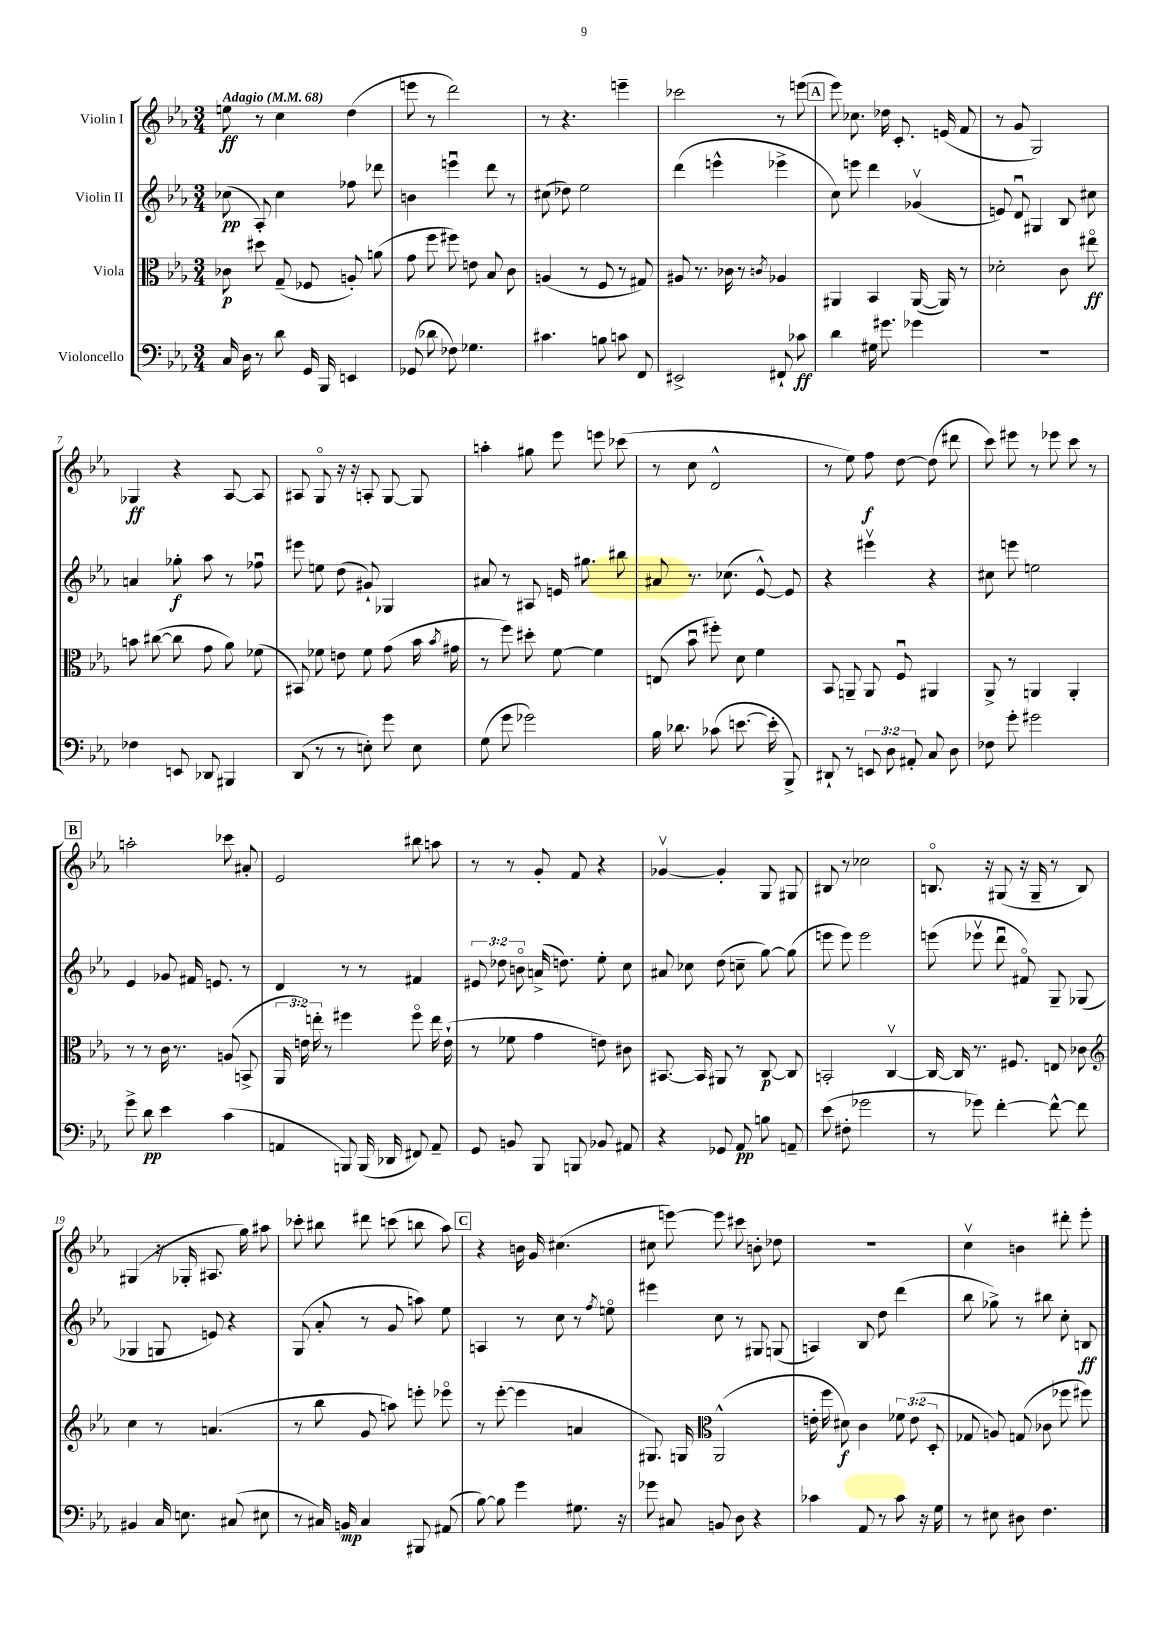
<<
\new StaffGroup <<
\new Staff = "s0" \with { instrumentName = "Violin I" } {
    \clef treble \key ees \major \numericTimeSignature \time 3/4 \tempo "Adagio" 4 = 68
    \autoBeamOff e''8\ff r8 c''4 d''4( |
    e'''8 r8 d'''2) |
    r8 r4. e'''4-- |
    ces'''2 r8 e'''8( |
    \mark \markup { \box "A" } ees'''8) ces''8. des''16 c'8.-. e'16( f'8 |
    r8 g'8 g2) |
    ges4\ff r4 aes8~ aes8 |
    ais8 g8\flageolet r16 r16 a8-. g8~ g8 |
    a''4-. gis''8 ees'''8 e'''8 ces'''8( |
    r8 c''8 d'2-^ |
    r8 ees''8) f''8\f d''8~ d''8( dis'''8 |
    c'''8) eis'''8 r8 ees'''8 c'''8 r8 |
    \mark \markup { \box "B" } a''2-. ces'''8 ais'8-. |
    ees'2 bis''8 a''8 |
    r8 r8 g'8-. f'8 r4 |
    ges'4~\upbow ges'4-. g8 gis8 |
    bis8 r8 ces''2 |
    b8.\flageolet r16 gis8( r16 gis16-- r8 b8) |
    gis4( r16 ges16-. ais8. g''16) ais''8 |
    ces'''8-. bis''8 dis'''8 c'''8( b''8 aes''8) |
    \mark \markup { \box "C" } r4 b'16 g'16 cis''4.( |
    cis''8 e'''8~) e'''8 cis'''8 b'8-. des''8 |
    R2. |
    c''4\upbow b'4 dis'''8-. ees'''8-. \bar "|." |
}
\new Staff = "s1" \with { instrumentName = "Violin II" } {
    \clef treble \key ees \major \numericTimeSignature \time 3/4 \override Staff.TupletNumber.text = #tuplet-number::calc-fraction-text
    \autoBeamOff ces''8\pp( aes8-.) ces''4 fes''8 des'''8 |
    b'4 e'''4\downbow d'''8 r8 |
    cis''8( des''8) ees''2 |
    d'''4( e'''4-^ ees'''4-> |
    \mark \markup { \box "A" } c''8) e'''8 d'''4 ges'4\upbow( |
    e'8) d'8\downbow gis4 bes8 cis''8 |
    a'4 ges''8-.\f aes''8 r8 fes''8\downbow |
    eis'''8 e''8 d''8( gis'8-!) ges4 |
    ais'8 r8 ais8 e'16 gis''8. bis''8 |
    ais'8 r8. ces''8.( ees'8~-^) ees'8 |
    r4 eis'''4\upbow r4 |
    cis''8 e'''8 e''2 |
    \mark \markup { \box "B" } ees'4 ges'8 fis'16 e'8. r8 |
    d'4 r8 r8 fis'4 |
    \tuplet 3/2 { eis'8 des''8 b'8\flageolet } a'16->( d''8.) ees''8-. c''8 |
    ais'8 ces''8 d''8( c''8-- g''8~) g''8( |
    e'''8 e'''8) e'''2 |
    e'''8( ees'''8\upbow d'''8\downbow fis'8\flageolet) g8-- ges8( |
    ges4 g8 e'8) r4 |
    g8( aes'8-. r8 g'8 a''8) ees''8 |
    \mark \markup { \box "C" } a4 r8 c''8 r8 \acciaccatura { f''8 } e''8\flageolet |
    eis'''4 c''8 r8 gis8 g8( |
    a4) bes8 d''8 d'''4( |
    bes''8 ges''8->) r8 bis''8 c''8-. b8\ff \bar "|." |
}
\new Staff = "s2" \with { instrumentName = "Viola" } {
    \clef alto \key ees \major \numericTimeSignature \time 3/4 \override Staff.TupletNumber.text = #tuplet-number::calc-fraction-text
    \autoBeamOff ces'8\p dis''8 g8--( fes8 a8-.) a'8( |
    g'8 f''8 fis''8) e'8 bes8 c'8 |
    a4( r8 f8 r8 gis8) |
    ais8 r8. ces'16 r8 \acciaccatura { c'8 } aes4 |
    \mark \markup { \box "A" } ais,4 bes,4 ais,16~( ais,16) r8 |
    des'2-. c'8 eis''8\flageolet\ff |
    b'8 cis''8~( cis''8 g'8 aes'8) fes'8( |
    bis,8) fes'8 e'8 fes'8 g'8( bes'16 \acciaccatura { bes'8 } gis'16 |
    r8 f''8) dis''8-. f'8~ f'4 |
    e8( bes'8\downbow fis''8-.) d'8 f'4 |
    bes,8 a,8-- a,8 f8\downbow ais,4 |
    aes,8-> r8 a,4 a,4-. |
    \mark \markup { \box "B" } r8 r8 c'16 r8. a8( b,8-> |
    \tuplet 3/2 { aes,16 e'16) e''16-. } r8 fis''4 fis''8\flageolet e''16 e'16-!( |
    r8 fes'8 g'4 e'8) cis'8 |
    bis,8.~ bis,16 ais,8 r8 c8~\p c8 |
    b,2-. c4~\upbow |
    c16~ c16 r8. fis8. e8 ces'8 |
    \clef treble c''4 r8 a'4.( |
    r8 bes''8 g'8 a''8) e'''8-. ees'''8\flageolet |
    \mark \markup { \box "C" } r8 ees'''8~-.( ees'''4 a'4 |
    gis8.) g16 \clef alto aes,2-^( |
    e'16-. f''16 dis'8\f) c'4 \tuplet 3/2 { fes'8 e'8( d8-. } |
    ges8 a8) g8( ces'8 fes''8 fis''8) \bar "|." |
}
\new Staff = "s3" \with { instrumentName = "Violoncello" } {
    \clef bass \key ees \major \numericTimeSignature \time 3/4 \override Staff.TupletNumber.text = #tuplet-number::calc-fraction-text
    \autoBeamOff c16 d16 r8 d'8 g,16 bes,,16 e,4 |
    ges,8( des'8 fes8) ges4. |
    cis'4. b8 c'8 f,8 |
    eis,2-> fis,8-! ces'8\ff |
    \mark \markup { \box "A" } d'4 gis16 gis'8. ges'4 |
    R2. |
    fes4 e,8 des,8 bis,,4 |
    d,8( r8 r8 e8-.) g'8 e8 |
    g8( g'8 ges'2) |
    bes16 des'8. ces'8( e'8.~ e'16-. bes,,8->) |
    dis,8-! r8 \tuplet 3/2 { e,8 d8 ais,8-. } c8 d8 |
    fes8 g'8-. gis'2 |
    \mark \markup { \box "B" } g'8-> d'8\pp ees'4 c'4( |
    a,4 b,,8) b,,16( des,16 fis,8) a,8-- |
    g,8 b,8 bes,,8 b,,8 bes,8 ais,8 |
    r4 ges,8 aes,8\pp b8 a,8-- |
    ees'8( fis8-. ges'2 |
    r8 ges'8) f'4~-. f'8~-^ f'8 |
    bis,4 c16 e8. cis8( eis8 |
    r8 cis16) b,16\mp cis4 bis,,8 ais,8( |
    \mark \markup { \box "C" } bes8~) bes8 g'4 gis8. r16 |
    ges'8 cis8 b,8 d8 r4 |
    ces'4 aes,8 r8 ces'8 r16 g16 |
    r8 eis8 dis8 f4. \bar "|." |
}
>>
>>
